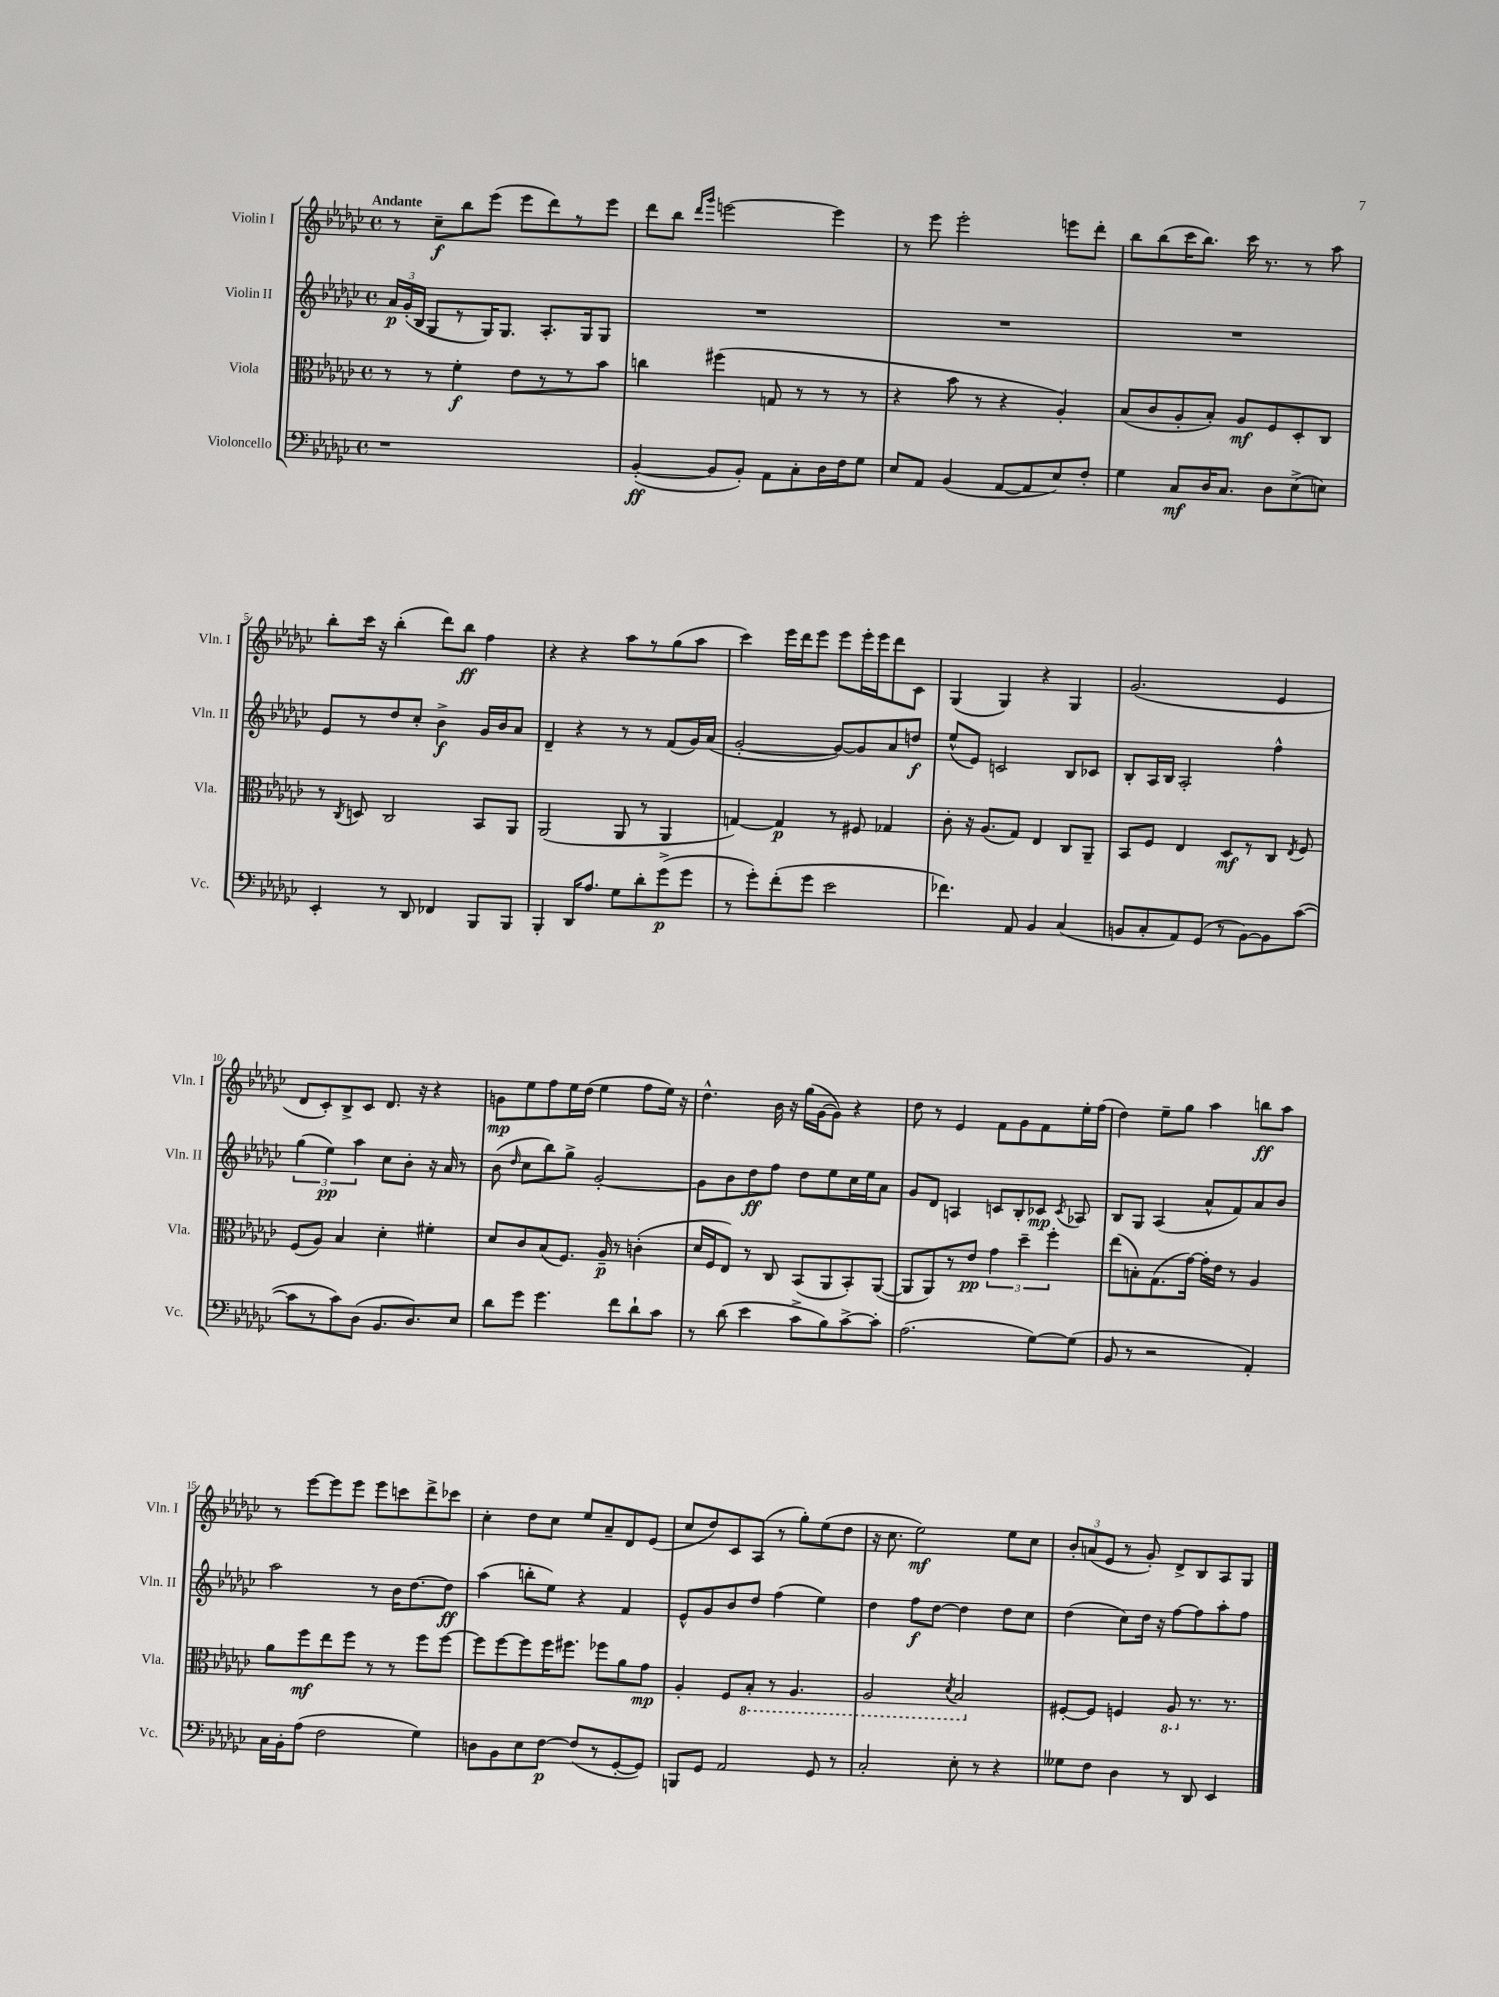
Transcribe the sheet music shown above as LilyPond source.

<<
\new StaffGroup <<
\new Staff = "s0" \with { instrumentName = "Violin I" shortInstrumentName = "Vln. I" } {
    \clef treble \key ges \major \defaultTimeSignature \time 4/4 \tempo "Andante"
    \autoBeamOff r8 ces''8[--\f bes''8 ees'''8]( ees'''8[ des'''8) r8 ees'''8] |
    des'''8[ bes''8] \grace { des'''16[ ges'''16] } e'''2~ e'''4 |
    r8 ees'''8 ees'''2-. e'''8[ des'''8]-. |
    bes''8[ bes''8( ces'''16 bes''8.]) ces'''16 r8. r8 aes''8 |
    bes''8[-. ces'''16] r16 bes''4-.( des'''8[) bes''8]\ff f''4 |
    r4 r4 aes''8[ r8 ges''8( aes''8] |
    ces'''4) ees'''16[ des'''16 ees'''8] ees'''8[ ees'''16-. ees'''16 des'''8 ces'8] |
    ges4( ges4) r4 ges4 |
    ges'2.( ees'4 |
    des'8[ ces'8-.) bes8-> ces'8] des'8. r16 r4 |
    g'8[\mp ees''8 f''8 ees''16 des''16]( ees''4 f''8[ ees''16]) r16 |
    des''4.-^ bes'16 r16 ges''16[( ges'16~ ges'8]) r4 |
    des''8 r8 ees'4 f'8[ ges'8 f'8 ees''16-. f''16]( |
    des''4) ees''8[-- ges''8] aes''4 b''8[\ff aes''8] |
    r8 ees'''8[~ ees'''8 ees'''8] ees'''8[ c'''8 des'''8-> ces'''8] |
    ces''4-. des''8[ ces''8] ees''8[ aes'8-- des'8 ees'8]( |
    ces''8[ des''8) ces'8 aes8]( r8 ges''8[-.) ees''8( des''8] |
    r16 ces''8. ees''2\mf) ees''8[ ces''8] |
    \tuplet 3/2 { bes'8[-. a'8( ees'8] } r8 ges'8-.) des'8[-> bes8 aes8 ges8] \bar "|." |
}
\new Staff = "s1" \with { instrumentName = "Violin II" shortInstrumentName = "Vln. II" } {
    \clef treble \key ges \major \defaultTimeSignature \time 4/4
    \autoBeamOff \tuplet 3/2 { aes'16[\p ges'16-.( bes16] } ges8[ r8 ges16) ges8.] aes8.[-. ges16 ges8] |
    R1 |
    R1 |
    R1 |
    ees'8[ r8 des''8 ces''8]-. bes'4->\f ges'16[ bes'16 aes'8] |
    des'4-- r4 r8 r8 f'8[( ges'16) aes'16]( |
    ges'2~-. ges'8[~) ges'8 aes'8 d''8]\f |
    ees''8[-^( ees'8]) c'2 bes8[ ces'8] |
    bes8[-. aes16 bes16] aes2-. f''4-^ |
    \tuplet 3/2 { ges''4( ees''4\pp) aes''4 } ces''8[ bes'8]-. r16 aes'16 r8 |
    bes'8( \grace { des''16 } ces''8[ bes''8) ges''8]-> ges'2~-. |
    ges'8[ bes'8 des''8\ff f''8] des''8[ ees''8 ces''16 ees''16 aes'8] |
    ges'8[ des'8] a4 c'8[ bes8-. ces'8]\mp \acciaccatura { ces'8 } aes8 |
    bes8[ ges8] aes4( aes'8[-^ f'8) aes'8 bes'8] |
    aes''2 r8 bes'16[ des''8.~ des''8]\ff |
    aes''4( b''8[-. ees''8]) r4 f'4 |
    ees'8[-^ ges'8 bes'8 des''8] f''4( ees''4) |
    des''4 f''8[\f des''8]~ des''4 des''8[ ces''8] |
    des''4( ces''8[) des''16] r16 f''8[~ f''8 aes''8-. f''8] \bar "|." |
}
\new Staff = "s2" \with { instrumentName = "Viola" shortInstrumentName = "Vla." } {
    \clef alto \key ges \major \defaultTimeSignature \time 4/4
    \autoBeamOff r8 r8 f'4-.\f ees'8[ r8 r8 bes'8] |
    c''4 fis''4( g8 r8 r8 r8 |
    r4 bes'8 r8 r4 aes4-.) |
    bes8[( ces'8 aes8-. bes8]-.) aes8[\mf f8 des8-. ces8] |
    r8 \acciaccatura { ces8 } d8 ces2 bes,8[ aes,8] |
    aes,2( aes,8 r8 aes,4 |
    g4~) g4\p r8 fis8 ges4 |
    ces'8-. r16 aes8.[( ges8]) ees4 ces8[ aes,8]-- |
    bes,8[ f8] ees4 des8[\mf r8 ces8] \acciaccatura { ees8 } f8 |
    f8[( aes8]) bes4 des'4-. fis'4-. |
    des'8[ ces'8 bes8( f8.]) aes16--\p r8 c'4-.( |
    des'16[ f16 ees8]) r8 ces8 bes,8[( aes,8 bes,8-.) aes,8]~( |
    aes,8[ aes,8) r8 ees'8]\pp \tuplet 3/2 { ges'4 des''4-- f''4-. } |
    ees''8[( b8-.) ges8.( ges'16]~) ges'16[-. ees'16] r8 aes4 |
    aes'8[ f''8\mf ees''8 f''8] r8 r8 f''8[ f''8]~ |
    f''8[ f''8~ f''8 f''16 fis''8.] fes''8[ aes'8 ges'8]\mp |
    aes4-. f8[ \ottava #-1 bes,8]-. r8 aes,4. |
    aes,2 \acciaccatura { des8 } bes,2 \ottava #0 |
    fis8[~-. fis8] f4 \ottava #-1 aes,8 \ottava #0 r8. r8. \bar "|." |
}
\new Staff = "s3" \with { instrumentName = "Violoncello" shortInstrumentName = "Vc." } {
    \clef bass \key ges \major \defaultTimeSignature \time 4/4
    \autoBeamOff r1 |
    bes,4~-.\ff( bes,8[ bes,8]-.) aes,8[ ces8-. des16 f16 ges8] |
    ees8[ aes,8] bes,4( aes,8[~ aes,8 ees8) f8]-. |
    ges4 ces8[\mf des16 ces8.] des8[ ees8->( e8]) |
    ees,4-. r8 des,8 fes,4 bes,,8[ bes,,8] |
    bes,,4-. des,16[ aes8.] ges8[ des'8-. ges'8->\p( ges'8] |
    r8 ges'8[-.) f'8-.( ges'8] ees'2 |
    fes'4.) aes,8 bes,4 ces4( |
    b,8[ ces8-. aes,8) ges,8]( r8 b,8[~) b,8 ces'8]~( |
    ces'8[ r8 ces'8) des8]( bes,8.[ des8.) ees8] |
    des'8[ ges'8] ges'4. f'8[ des'8-! ces'8] |
    r8 des'8( ees'4 ces'8[-> bes8) ces'8~-> ces'8]-. |
    aes2.( ges8[~) ges8]( |
    bes,8 r8 r2 aes,4-.) |
    ces16[ bes,16-. aes8]( f2 ges4) |
    d8[ bes,8 ees8 f8]~\p f8[( r8 ges,8~-. ges,8]) |
    b,,8[ ges,8] aes,2 ges,8 r8 |
    ces2-. ees8-. r8 r4 |
    geses8[ f8] des4 r8 des,8 ees,4 \bar "|." |
}
>>
>>
